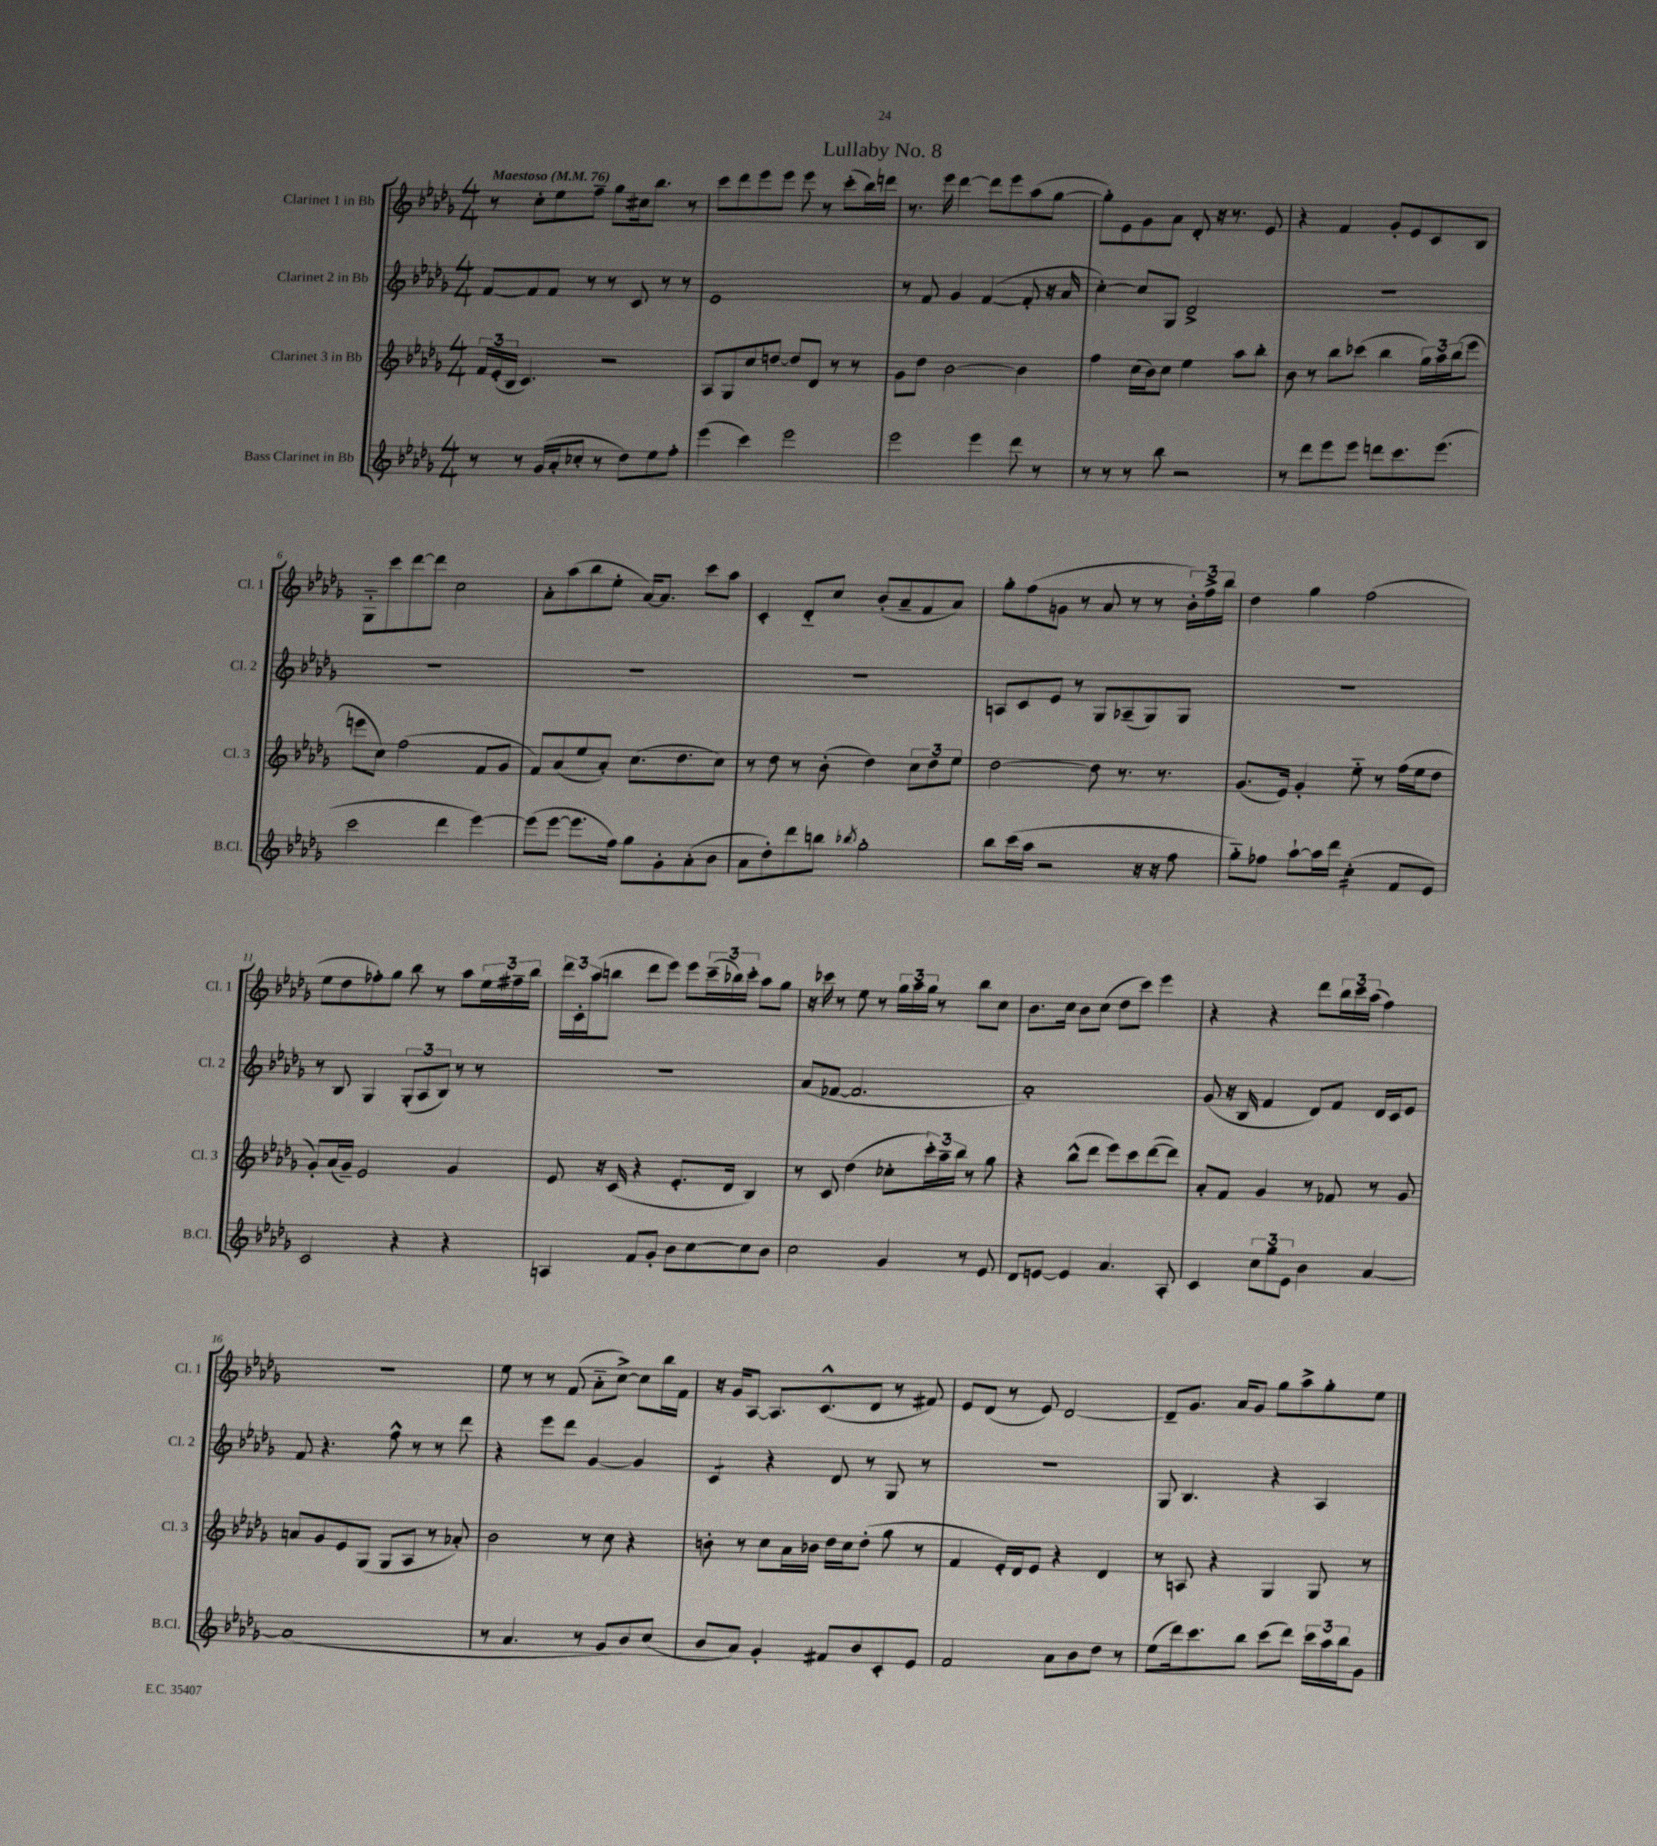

**kern	**kern	**kern	**kern
*staff4	*staff3	*staff2	*staff1
*clefG2	*clefG2	*clefG2	*clefG2
*k[b-e-a-d-g-]	*k[b-e-a-d-g-]	*k[b-e-a-d-g-]	*k[b-e-a-d-g-]
*M4/4	*M4/4	*M4/4	*M4/4
*MM76	*MM76	*MM76	*MM76
8r	24f	[8f	8r
.	(24e-'	.	.
.	24B-	.	.
8r	4.c)	8f]	8cc'
(16g-	.	8f	8ee-
16a-'	.	.	.
8cc-'	.	8r	8ff~
8r	2r	8r	8gg-
8dd-)	.	8c	16cc#
.	.	.	8.bb-
8ee-	.	8r	.
8ff'	.	8r	8r
=	=	=	=
(4eee-	8A-	1e-	8ccc
.	8G-	.	8ddd-
4ccc)	8cc	.	8eee-
.	[8dd	.	8eee-
2eee-	8dd]	.	8eee-
.	8d-	.	8r
.	8r	.	(8ccc'
.	8r	.	16bb-)
.	.	.	16ddd
=	=	=	=
2eee-	8g-	8r	8.r
.	8dd-	8f	.
.	.	.	16eee-
.	[2b-	4g-	[4ddd-
4eee-	.	([4f	8ddd-]
.	.	.	8eee-
8ddd-	4b-]	8f']	(8aa-
8r	.	16r	[8gg-
.	.	16a-	.
=	=	=	=
8r	4ff	[4cc')	8gg-'])
8r	.	.	8e-
8r	(16cc	8cc]	8g-
.	16b-)	.	.
8bb-	8cc	8G-	8a-
2r	4ee-	2d-^	8d-'
.	.	.	16r
.	.	.	8.r
.	8aa-	.	.
.	8bb-'	.	8e-
=	=	=	=
8r	8b-	1r	4r
8ddd-	8r	.	.
8eee-	8bb-	.	4f
8eee-	(8ccc-	.	.
8ddd	4bb-	.	8g-'
8.ccc	.	.	8e-
.	24gg-)	.	8c
.	24aa-	.	.
(8.eee-	.	.	.
.	(24bb-	.	.
.	8eee-	.	8B-
=	=	=	=
2ccc	8eee	1r	8G-'~
.	8cc)	.	8ccc
.	(2ff	.	[8ddd-
.	.	.	8ddd-]
4ddd-	.	.	2cc
[4eee-)	8f	.	.
.	8g-	.	.
=	=	=	=
(8eee-]	8f)	1r	8a-'
[8eee-	(8a-	.	(8aa-
8.eee-]	8ee-	.	8bb-
.	8a-')	.	8ee-'
16ff)	.	.	.
8gg-	(8.cc	.	[16a-)
.	.	.	8.a-]
8g-'	.	.	.
.	8.dd-	.	.
(8a-'	.	.	8ccc
8b-	8cc)	.	8aa-
=	=	=	=
8a-	8r	1r	4c'
8dd-')	8dd-	.	.
8ddd-	8r	.	8d-'~
8bb	(8b-'	.	8cc
8qbb-	.	.	.
2gg-'	4dd-)	.	(8b-'
.	.	.	8a-~
.	12cc	.	8f
.	12dd-	.	.
.	.	.	8a-)
.	12ee-	.	.
=	=	=	=
8bb-	[2dd-	8A	8gg-'
(16ccc	.	8c	(8ff
16aa-	.	.	.
2r	.	8e-	8g
.	.	8r	8r
.	8dd-]	8G-	8a-
.	8.r	(8A-~	8r
16r	.	8G-)	8r
16r	8.r	.	.
8ff	.	8G-	24b-')
.	.	.	24ff^
.	.	.	24bb-
=	=	=	=
8gg-'~)	(8.g-	1r	4dd-
8ff-	.	.	.
.	16e-)	.	.
[8aa-`	4g-'	.	4gg-
16aa-]	.	.	.
16ddd-	.	.	.
(4cc'	8ee-'~	.	(2ff
.	8r	.	.
8f	(16ff	.	.
.	16ee-	.	.
8e-)	8dd-	.	.
=	=	=	=
2c	8g-')	8r	8ee-
.	(16a-	8B-	8dd-
.	16g-~)	.	.
.	2e-	4G-	8ff-')
.	.	.	8gg-
4r	.	(12G-'	8bb-
.	.	12A-	.
.	.	.	8r
.	.	12B-)	.
4r	4g-	8r	8aa-
.	.	8r	24ee-
.	.	.	24ff#~
.	.	.	24bb-
=	=	=	=
4A	8e-	1r	24ddd-
.	.	.	24c'
.	.	.	(24aa-
.	16r	.	8bb
.	(16c	.	.
8f	4r	.	8ddd-
8g-'	.	.	8eee-)
8b-	8.e-'	.	8eee-
[8cc	.	.	(24ccc~
.	.	.	24bb-)
.	16d-	.	.
.	.	.	24ccc'
8cc]	4B-)	.	8aa-
8b-	.	.	8gg-
=	=	=	=
2cc	8r	(8a-	16r
.	.	.	16ccc-
.	8c	[8f-	8r
.	(4dd-	2.f-]	8ee-
.	.	.	8r
4g-	8cc-'	.	24gg-
.	.	.	24aa-
.	.	.	24gg-
.	24ccc')	.	8r
.	24aa-~	.	.
.	24bb-	.	.
8r	8r	.	8bb-
8e-	8gg-	.	8cc
=	=	=	=
8d-	4r	1a-')	8.b-
[8e	.	.	.
.	.	.	16cc
4e]	(8bb-^^	.	8b-
.	8ddd-	.	(8cc
4.a-	8eee-)	.	8dd-
.	8ccc	.	8ccc)
.	([8ddd-	.	4eee-
8A-'	8ddd-])	.	.
=	=	=	=
4c	8a-'	(8g-	4r
.	8f	16r	.
.	.	16B-	.
12cc	4g-	4f	4r
12gg-	.	.	.
12e-	.	.	.
4b-	8r	8d-)	8ddd-
.	8f-	8f	24bb-
.	.	.	24ccc
.	.	.	(24aa-
[4a-	8r	16d-	4ff)
.	.	16c	.
.	8g-	8e-	.
=	=	=	=
(1a-]	8a	8f	1r
.	8g-	4.r	.
.	8e-	.	.
.	(8G-	.	.
.	8G-	8ff^^	.
.	8A-	8r	.
.	8r	8r	.
.	8a-')	8ddd-	.
=	=	=	=
8r	2b-	4r	8ee-
4.a-	.	.	8r
.	.	8eee-	8r
.	.	8ddd-	(8f
8r	8r	[4g-	8a-'~
8g-	8cc	.	[8cc^)
8b-)	4r	4g-]	8cc]
(8cc	.	.	16bb-
.	.	.	16f
=	=	=	=
8b-	8b'	4c	16r
.	.	.	16g-
8a-)	8r	.	[8A-
4g-'	8cc	4r	8.A-]
.	16a-	.	.
.	16b-	.	(8.c^^
8f#	16dd-	8d-	.
.	16cc	.	.
8b-	(8dd-'	8r	8d-
8c'	8gg-	8G-	8r
8e-	8r	8r	8f#)
=	=	=	=
2f	4f	1r	8e-
.	.	.	(8d-
.	16e-')	.	8r
.	16d-	.	.
.	8e-	.	8e-)
8a-	4r	.	[2d-
8b-	.	.	.
8dd-	4d-	.	.
8r	.	.	.
=	=	=	=
(8ee-	8r	8G-	8d-~]
16ddd-)	8A	4.B-	8.g-
8.ccc	.	.	.
.	4r	.	.
.	.	.	16a-
8bb-	.	.	8g-
(8ccc	4G-	4r	8gg-
8ddd-)	.	.	8aa-^
24ccc	8G-	4A-	8gg-'
24aa-	.	.	.
24bb-	.	.	.
8g-	8r	.	8ee-
==	==	==	==
*-	*-	*-	*-
